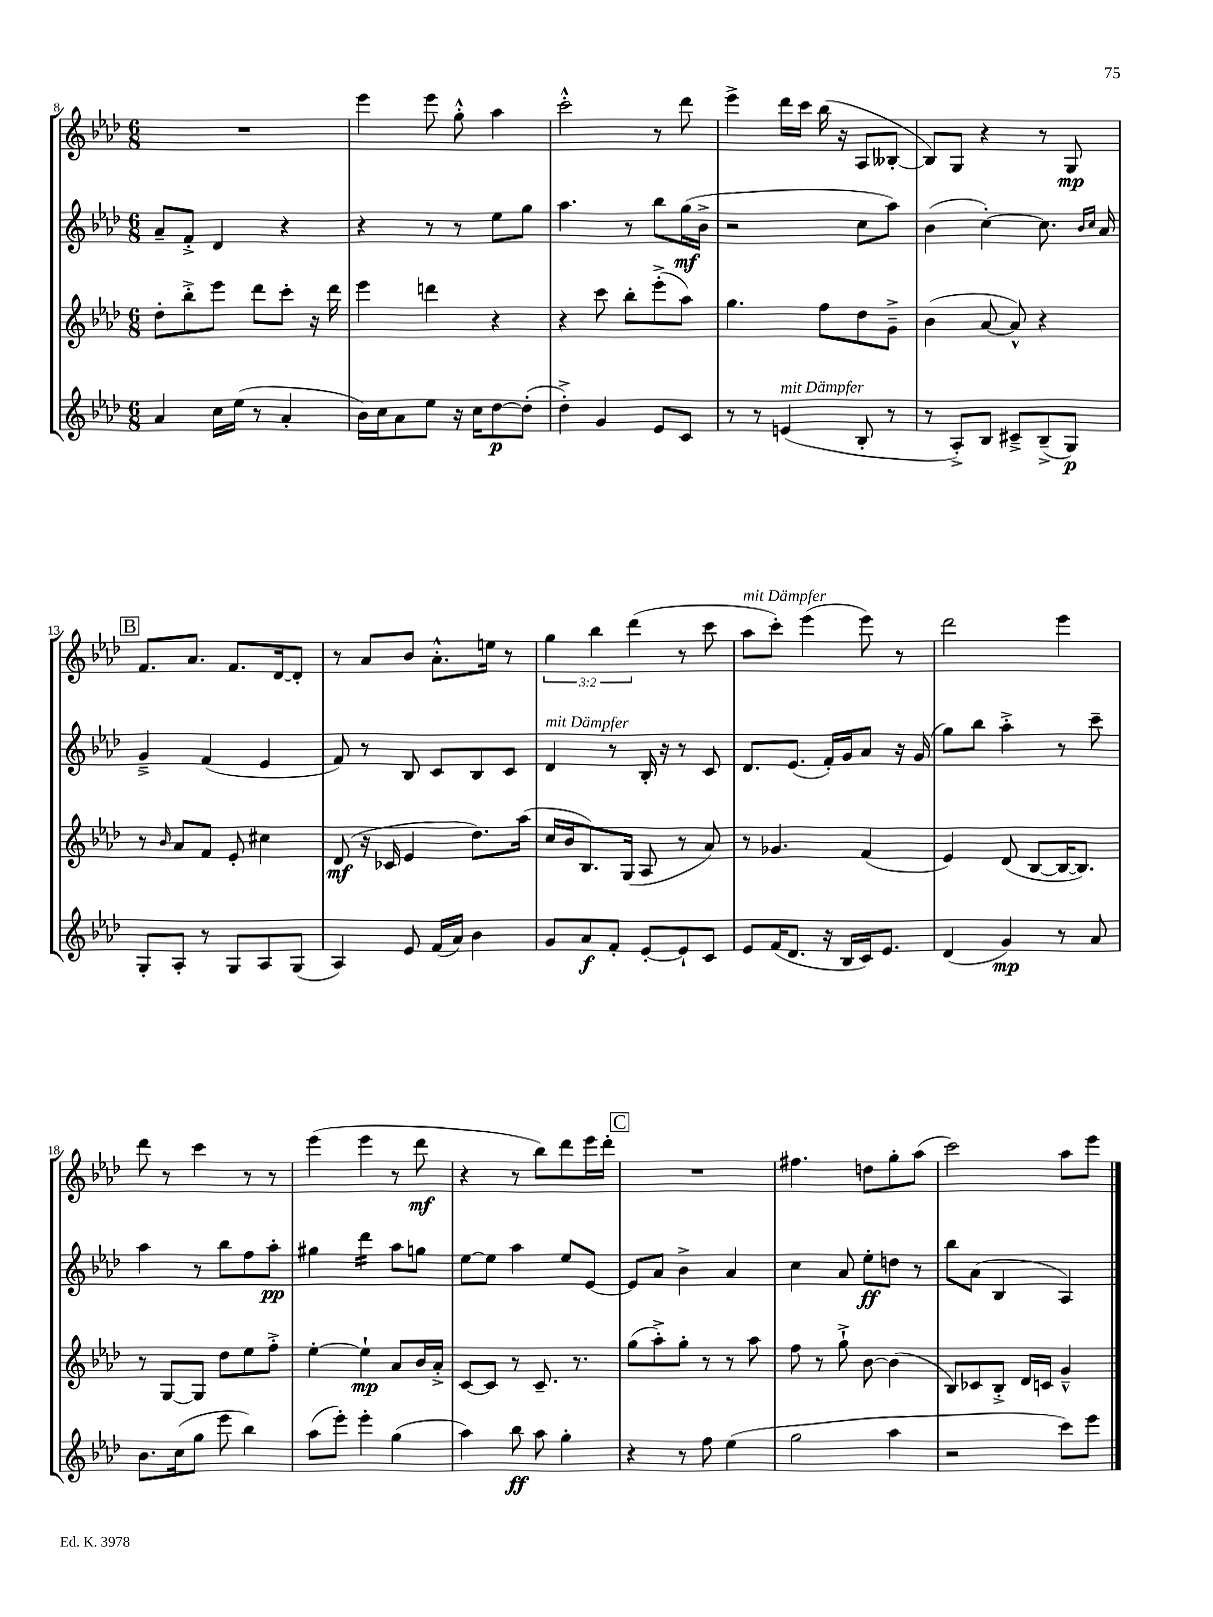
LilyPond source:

<<
\new StaffGroup <<
\new Staff = "s0" {
    \clef treble \key aes \major \numericTimeSignature \time 6/8 \override Staff.TupletNumber.text = #tuplet-number::calc-fraction-text
    R2. |
    ees'''4 ees'''8 g''8-.-^ aes''4 |
    c'''2-.-^ r8 des'''8 |
    ees'''4-> des'''16 c'''16 bes''16( r16 aes8 beses8~-. |
    beses8) g8 r4 r8 g8\mp |
    \mark \markup { \box "B" } f'8. aes'8. f'8. des'16~ des'8-. |
    r8 aes'8 bes'8 aes'8.-.-^ e''16 r8 |
    \tuplet 3/2 { g''4 bes''4 des'''4( } r8 c'''8 |
    aes''8^\markup { \italic "mit Dämpfer" } c'''8-.) ees'''4( ees'''8) r8 |
    des'''2 ees'''4 |
    des'''8 r8 c'''4 r8 r8 |
    ees'''4( ees'''4 r8 des'''8\mf |
    r4 r8 bes''8) des'''8 ees'''16 des'''16-. |
    \mark \markup { \box "C" } R2. |
    fis''4. d''8 g''8-. aes''8( |
    c'''2) aes''8 ees'''8 \bar "|." |
}
\new Staff = "s1" {
    \clef treble \key aes \major \numericTimeSignature \time 6/8
    aes'8-- f'8-.-> des'4 r4 |
    r4 r8 r8 ees''8 g''8 |
    aes''4. r8 bes''8 g''16\mf( bes'16-> |
    r2 c''8 aes''8) |
    bes'4( c''4~-.) c''8. \grace { bes'16 c''16 } aes'16 |
    \mark \markup { \box "B" } g'4---> f'4( ees'4 |
    f'8) r8 bes8 c'8 bes8 c'8 |
    des'4^\markup { \italic "mit Dämpfer" } r8 bes16-. r16 r8 c'8 |
    des'8. ees'8.( f'16-.) g'16 aes'8 r16 g'16( |
    g''8) bes''8 aes''4-.-> r8 c'''8-- |
    aes''4 r8 bes''8 f''8 aes''8-.\pp |
    gis''4 des'''4:16 aes''8 g''8 |
    ees''8~ ees''8 aes''4 ees''8 ees'8~ |
    \mark \markup { \box "C" } ees'8 aes'8 bes'4-> aes'4 |
    c''4 aes'8 ees''8-.\ff d''8 r8 |
    bes''8 aes'8( bes4 aes4) \bar "|." |
}
\new Staff = "s2" {
    \clef treble \key aes \major \numericTimeSignature \time 6/8
    des''8-. bes''8-.-> ees'''8 des'''8 c'''8-. r16 des'''16 |
    ees'''4 d'''4 r4 |
    r4 c'''8 bes''8-. ees'''8-.->( aes''8) |
    g''4. f''8 des''8 g'8---> |
    bes'4( aes'8~ aes'8-^) r4 |
    \mark \markup { \box "B" } r8 \grace { bes'16 } aes'8 f'8 ees'8-. cis''4 |
    des'8\mf( r16 ces'16 ees'4 des''8.) aes''16( |
    c''16 bes'16 bes8.) g16( aes8 r8 aes'8) |
    r8 ges'4. f'4( |
    ees'4) des'8( bes8~ bes16~ bes8.) |
    r8 g8~ g8 des''8 ees''8 f''8-.-> |
    ees''4~-. ees''4-!\mp aes'8 bes'16 aes'16-.-> |
    c'8~ c'8 r8 c'8.-- r8. |
    \mark \markup { \box "C" } g''8( aes''8-.->) g''8-. r8 r8 aes''8 |
    f''8 r8 g''8-!-> bes'8~ bes'4( |
    bes8) ces'8 bes8-.-> des'16 c'16 g'4---^ \bar "|." |
}
\new Staff = "s3" {
    \clef treble \key aes \major \numericTimeSignature \time 6/8
    aes'4 c''16 ees''16( r8 aes'4-. |
    bes'16) c''16 aes'8 ees''8 r16 c''16 des''8~\p des''8-.( |
    des''4-.->) g'4 ees'8 c'8 |
    r8 r8 e'4^\markup { \italic "mit Dämpfer" }( bes8-. r8 |
    r8 aes8-.->) bes8 cis'8---> bes8--->( g8\p) |
    \mark \markup { \box "B" } g8-. aes8-. r8 g8 aes8 g8( |
    aes4) ees'8 f'16( aes'16) bes'4 |
    g'8 aes'8\f f'8-. ees'8~-. ees'8-! c'8 |
    ees'8 f'16( des'8. r16 bes16 c'16) ees'8. |
    des'4( g'4\mp) r8 aes'8 |
    bes'8. c''16( g''8 ees'''8 bes''4) |
    aes''8( ees'''8-.) ees'''4-. g''4( |
    aes''4) bes''8\ff aes''8 g''4-. |
    \mark \markup { \box "C" } r4 r8 f''8 ees''4( |
    g''2 aes''4 |
    r2 c'''8) ees'''8 \bar "|." |
}
>>
>>
\layout { \context { \Score currentBarNumber = #8 } }
